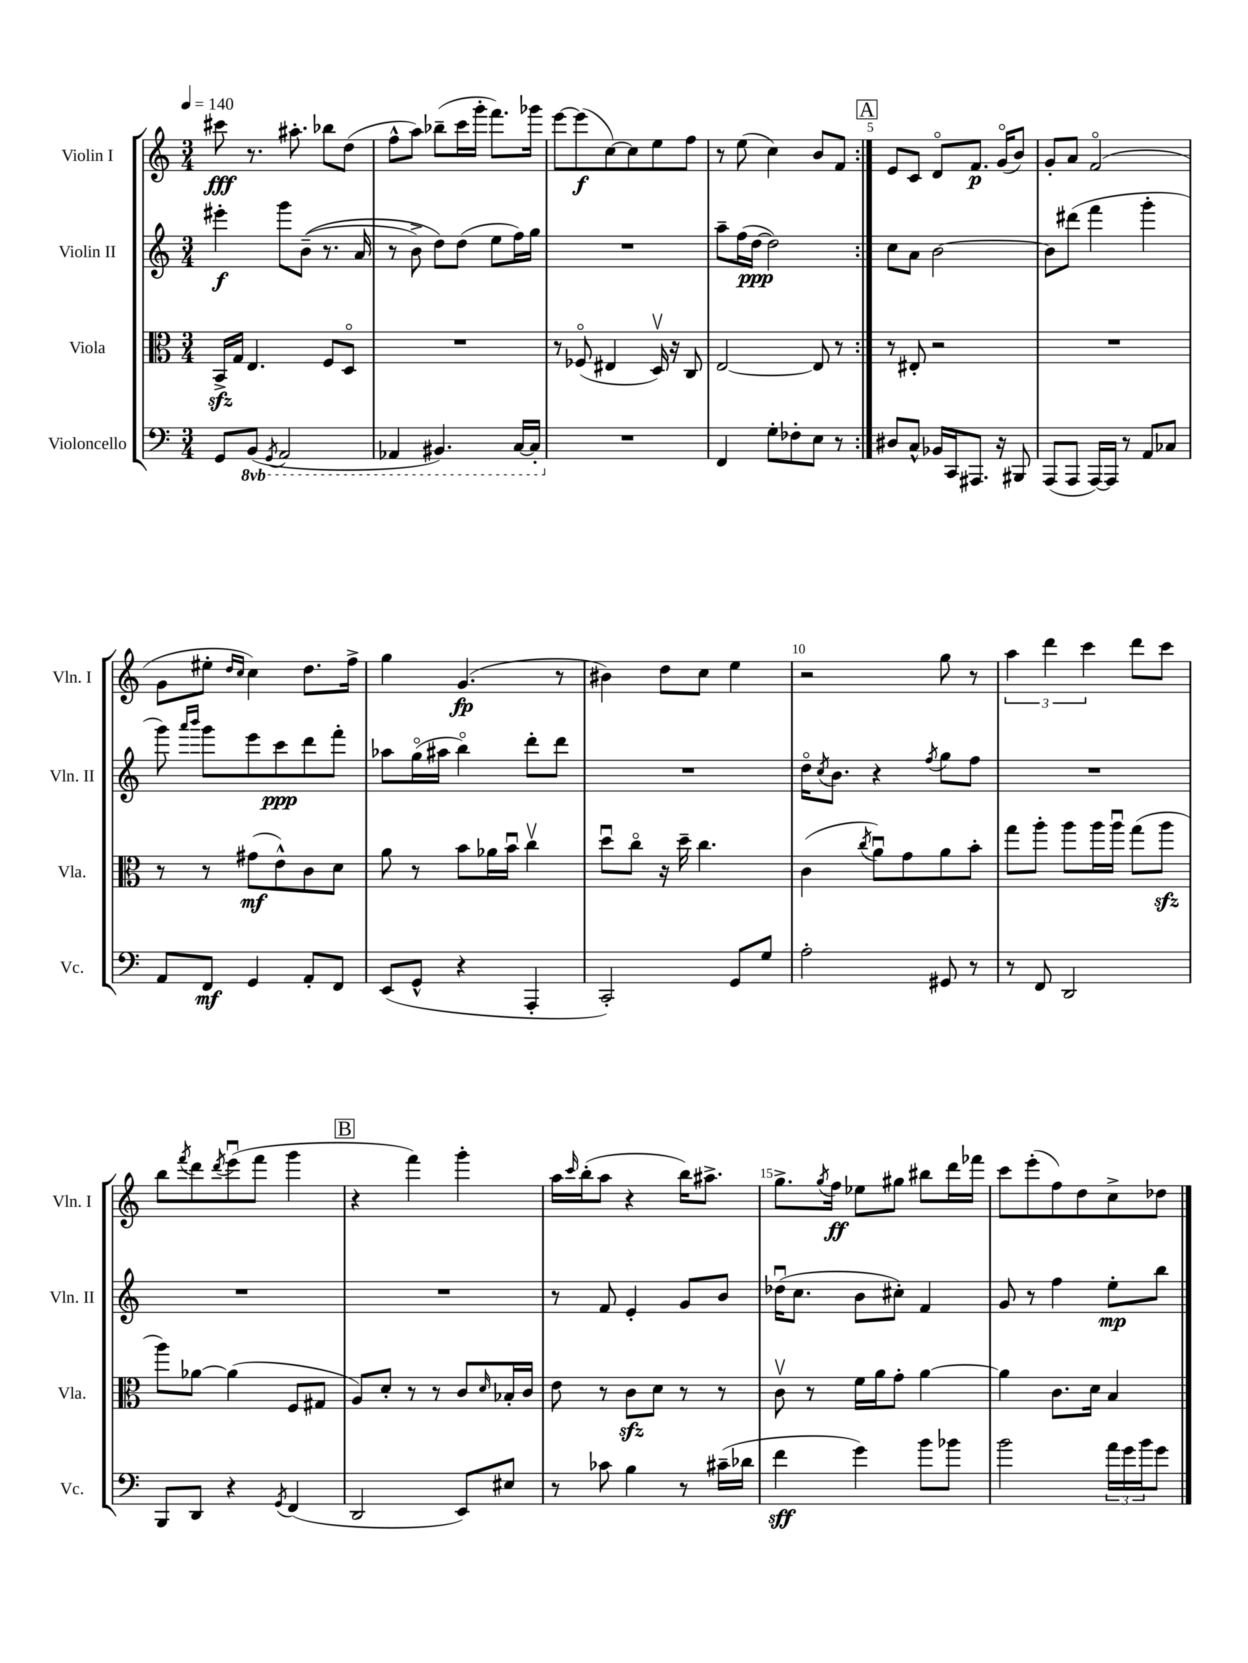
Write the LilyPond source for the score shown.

<<
\new StaffGroup <<
\new Staff = "s0" \with { instrumentName = "Violin I" shortInstrumentName = "Vln. I" } {
    \clef treble \key c \major \numericTimeSignature \time 3/4 \tempo 4 = 140
    \repeat volta 2 { cis'''8\fff r8. ais''8.-. bes''8 d''8( |
    f''8-^ a''8) bes''8--( c'''16 g'''16-. f'''8.) ges'''16 |
    e'''8~ e'''8\f( c''8~) c''8 e''8 f''8 |
    r8 e''8( c''4) b'8 f'8 | }
    \mark \markup { \box "A" } e'8 c'8 d'8\flageolet f'8.\p g'16\flageolet( b'8) |
    g'8-. a'8 f'2\flageolet( |
    g'8 eis''8-. \grace { d''16 c''16 } c''4) d''8. f''16-> |
    g''4 g'4.\fp( r8 |
    bis'4) d''8 c''8 e''4 |
    r2 g''8 r8 |
    \tuplet 3/2 { a''4 d'''4 c'''4 } d'''8 c'''8 |
    b''8 \acciaccatura { f'''8 } d'''8 \acciaccatura { d'''8 } e'''8\downbow( f'''8 g'''4 |
    \mark \markup { \box "B" } r4 f'''4) g'''4-. |
    a''16 \grace { c'''16 } b''16-.( a''8 r4 b''16) ais''8.-> |
    g''8.-> \acciaccatura { g''8 } f''16\ff ees''8 gis''8 bis''8 d'''16 fes'''16 |
    c'''8 e'''8-.( f''8) d''8 c''8-> des''8 \bar "|." |
}
\new Staff = "s1" \with { instrumentName = "Violin II" shortInstrumentName = "Vln. II" } {
    \clef treble \key c \major \numericTimeSignature \time 3/4
    \repeat volta 2 { eis'''4-.\f g'''8 b'8--(\( r8. a'16 |
    r8 b'8->) d''8\) d''8( e''8 f''16) g''16 |
    R2. |
    a''8-- f''16( d''16~\ppp d''2) | }
    \mark \markup { \box "A" } c''8 a'8 b'2~ |
    b'8 dis'''8( f'''4 g'''4-. |
    g'''8) \grace { a'''16 b'''16 } g'''8 e'''8 c'''8\ppp d'''8 f'''8-. |
    aes''8 g''16\flageolet( ais''16 b''4\flageolet) d'''8-. d'''8 |
    R2. |
    d''16\flageolet \acciaccatura { c''8 } b'8. r4 \acciaccatura { f''8 } g''8 f''8 |
    R2. |
    R2. |
    \mark \markup { \box "B" } R2. |
    r8 f'8 e'4-. g'8 b'8 |
    des''16\downbow( c''8. b'8 cis''8-.) f'4 |
    g'8 r8 f''4 e''8-.\mp b''8 \bar "|." |
}
\new Staff = "s2" \with { instrumentName = "Viola" shortInstrumentName = "Vla." } {
    \clef alto \key c \major \numericTimeSignature \time 3/4
    \repeat volta 2 { b,16->\sfz g16 e4. f8 d8\flageolet |
    R2. |
    r8 fes8\flageolet( eis4 d16\upbow) r16 c8 |
    e2~ e8 r8 | }
    \mark \markup { \box "A" } r8 eis8-. r2 |
    R2. |
    r8 r8 gis'8\mf( e'8-^) c'8 d'8 |
    a'8 r8 b'8 aes'16 b'16\downbow c''4\upbow |
    d''8\downbow c''8\flageolet r16 d''16-- c''4. |
    c'4( \acciaccatura { c''8 } a'8\downbow) g'8 a'8 b'8-. |
    g''8 a''8-. a''8 a''16 a''16\downbow g''8( a''8\sfz |
    a''8) aes'8~ aes'4( f8 gis8 |
    \mark \markup { \box "B" } a8) d'8-. r8 r8 c'8 \grace { d'16 } bes16-. c'16 |
    e'8 r8 c'8\sfz d'8 r8 r8 |
    c'8\upbow r8 f'16 a'16 g'8-. a'4~ |
    a'4 c'8. d'16 b4 \bar "|." |
}
\new Staff = "s3" \with { instrumentName = "Violoncello" shortInstrumentName = "Vc." } {
    \clef bass \key c \major \numericTimeSignature \time 3/4 \set Staff.ottavationMarkups = #ottavation-simple-ordinals
    \repeat volta 2 { g,8 \ottava #-1 b,,8( \acciaccatura { g,,8 } a,,2 |
    aes,,4 bis,,4.) c,16~ c,16-. \ottava #0 |
    R2. |
    f,4 g8-. fes8-. e8 r8 | }
    \mark \markup { \box "A" } dis8 c8-^ bes,16 c,16 ais,,8. r16 bis,,8 |
    a,,8( a,,8 a,,16~) a,,16 r8 a,8 ces8 |
    a,8 f,8\mf g,4 a,8-. f,8 |
    e,8( g,8-^ r4 a,,4-. |
    c,2-.) g,8 g8 |
    a2-. gis,8 r8 |
    r8 f,8 d,2 |
    b,,8 d,8 r4 \acciaccatura { g,8 } f,4( |
    \mark \markup { \box "B" } d,2 e,8) eis8 |
    r8 ces'8 b4 r8 cis'16--( des'16 |
    f'4\sff g'4) b'8 bes'8 |
    b'2 \tuplet 3/2 { a'16 g'16 b'16 } g'8 \bar "|." |
}
>>
>>
\layout { \context { \Score \override BarNumber.break-visibility = ##(#f #t #t) barNumberVisibility = #(every-nth-bar-number-visible 5) } }
